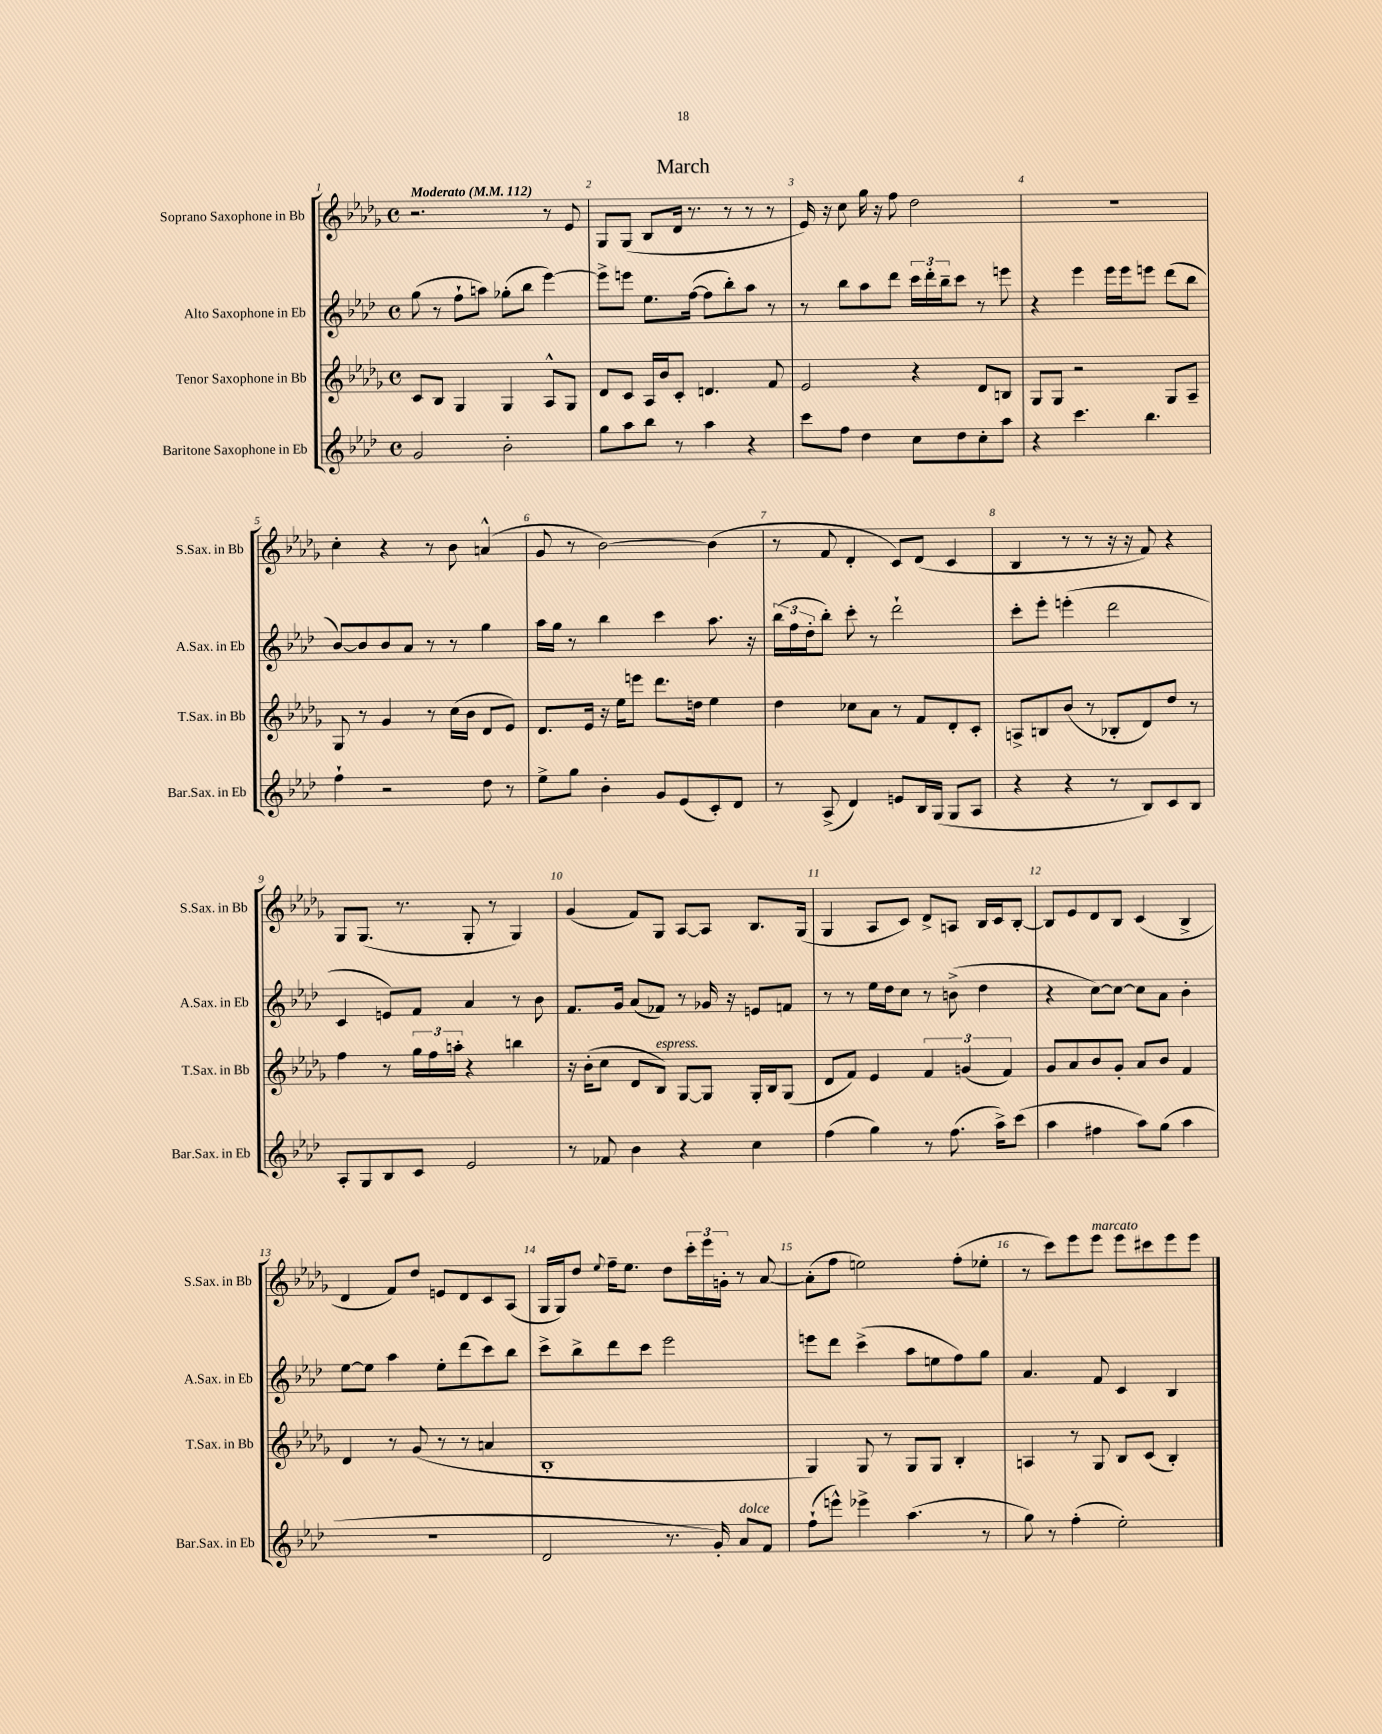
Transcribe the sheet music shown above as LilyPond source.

\header { title = "March" }
<<
\new StaffGroup <<
\new Staff = "s0" \with { instrumentName = "Soprano Saxophone in Bb" shortInstrumentName = "S.Sax. in Bb" } {
    \clef treble \key des \major \defaultTimeSignature \time 4/4 \tempo "Moderato" 4 = 112
    r2. r8 ees'8 |
    ges8 ges8( bes8 des'16 r8. r8 r8 r8 |
    ees'16) r16 c''8 ges''16 r16 f''8 des''2 |
    r1 |
    c''4-. r4 r8 bes'8 a'4-^( |
    ges'8 r8 bes'2~) bes'4( |
    r8 f'8 des'4-. c'8) des'8( c'4 |
    bes4 r8 r8 r16 r16 f'8) r4 |
    ges8 ges8.( r8. ges8-. r8 ges4) |
    ges'4( f'8) ges8 aes8~ aes8 bes8. ges16( |
    ges4 aes8 c'8) des'8-> a8 bes16 c'16 bes8~-. |
    bes8 ees'8 des'8 bes8 c'4( bes4-> |
    des'4 f'8) des''8 e'8 des'8 c'8 aes8( |
    ges16 ges16) des''8 \appoggiatura { ees''8 } f''16-- ees''8. des''8 \tuplet 3/2 { c'''16-. ees'''16 g'16-. } r8 aes'8~ |
    aes'8-.( f''8 e''2) f''8-.( ees''8-. |
    r8 c'''8) ees'''8 ees'''8^\markup { \italic "marcato" } ees'''8 cis'''8 ees'''8 ees'''8 \bar "|." |
}
\new Staff = "s1" \with { instrumentName = "Alto Saxophone in Eb" shortInstrumentName = "A.Sax. in Eb" } {
    \clef treble \key aes \major \defaultTimeSignature \time 4/4
    g''8( r8 f''8-! a''8) ges''8-.( bes''8 ees'''4~) |
    ees'''8-> e'''8 ees''8. f''16~( f''8 bes''8-.) aes''8 r8 |
    r8 bes''8 aes''8 des'''8 \tuplet 3/2 { c'''16 des'''16-. bes''16-- } c'''8 r8 e'''8 |
    r4 ees'''4 ees'''16 ees'''16 e'''8 des'''8( bes''8 |
    bes'8~) bes'8 bes'8 aes'8 r8 r8 g''4 |
    aes''16 g''16 r8 bes''4 c'''4 aes''8. r16 |
    \tuplet 3/2 { bes''16( f''16 des''16-. } bes''8-.) c'''8-. r8 des'''2-! |
    c'''8-. ees'''8-. e'''4-.( des'''2 |
    c'4 e'8) f'8 aes'4 r8 bes'8 |
    f'8. g'16 aes'8( fes'8) r8 ges'16 r16 e'8 f'8 |
    r8 r8 ees''16 des''16 c''8 r8 b'8->( des''4 |
    r4 c''8~) c''8~ c''8 aes'8 bes'4-. |
    ees''8~ ees''8 aes''4 ees''8-. des'''8( c'''8) bes''8 |
    c'''8-> bes''8-> des'''8 c'''8 ees'''2 |
    e'''8 des'''8 c'''4->( aes''8 e''8 f''8) g''8 |
    aes'4. f'8 c'4 bes4 \bar "|." |
}
\new Staff = "s2" \with { instrumentName = "Tenor Saxophone in Bb" shortInstrumentName = "T.Sax. in Bb" } {
    \clef treble \key des \major \defaultTimeSignature \time 4/4
    c'8 bes8 ges4 ges4 aes8-^ ges8 |
    des'8 c'8 aes16 bes'16 c'8-. d'4. f'8 |
    ees'2 r4 des'8 b8 |
    ges8 ges8 r2 ges8 aes8-- |
    ges8 r8 ges'4 r8 c''16( bes'16 des'8 ees'8) |
    des'8. ees'16 r16 ees''16 e'''8 des'''8. d''16 ees''4 |
    des''4 ces''8 aes'8 r8 f'8 des'8-. c'8-. |
    a8-> b8 bes'8( r8 bes8-. des'8) des''8 r8 |
    f''4 r8 \tuplet 3/2 { ges''16 f''16 a''16-. } r4 b''4 |
    r16 bes'16-.( c''8 des'8 bes8^\markup { \italic "espress." }) ges8~ ges8 ges16-. bes16 ges8( |
    des'8 f'8) ees'4 \tuplet 3/2 { f'4 g'4( f'4) } |
    ges'8 aes'8 bes'8 ges'8-. aes'8 bes'8 f'4 |
    des'4 r8 ges'8( r8 r8 a'4 |
    bes1-. |
    ges4) ges8 r8 ges8 ges8 bes4-. |
    a4 r8 ges8 bes8 c'8( bes4-.) \bar "|." |
}
\new Staff = "s3" \with { instrumentName = "Baritone Saxophone in Eb" shortInstrumentName = "Bar.Sax. in Eb" } {
    \clef treble \key aes \major \defaultTimeSignature \time 4/4
    g'2 bes'2-. |
    g''8 aes''8 bes''8 r8 aes''4 r4 |
    c'''8 f''8 des''4 c''8 des''8 c''8-. aes''8 |
    r4 c'''4. bes''4. |
    f''4-! r2 des''8 r8 |
    ees''8-> g''8 bes'4-. g'8 ees'8( c'8-.) des'8 |
    r8 aes8->( des'4) e'8 bes16 g16( g8 aes8 |
    r4 r4 r8 bes8) c'8 bes8 |
    aes8-. g8 bes8 c'8 ees'2 |
    r8 fes'8 bes'4 r4 c''4 |
    f''4( g''4) r8 f''8.( aes''16->) c'''8( |
    aes''4 fis''4 aes''8) g''8( aes''4 |
    R1 |
    des'2 r8. g'16-.) aes'8^\markup { \italic "dolce" } f'8 |
    f''8-!( e'''8-^) ees'''4-> aes''4.( r8 |
    g''8) r8 f''4-.( ees''2-.) \bar "|." |
}
>>
>>
\layout { \context { \Score \override BarNumber.break-visibility = ##(#f #t #t) barNumberVisibility = #all-bar-numbers-visible } }
